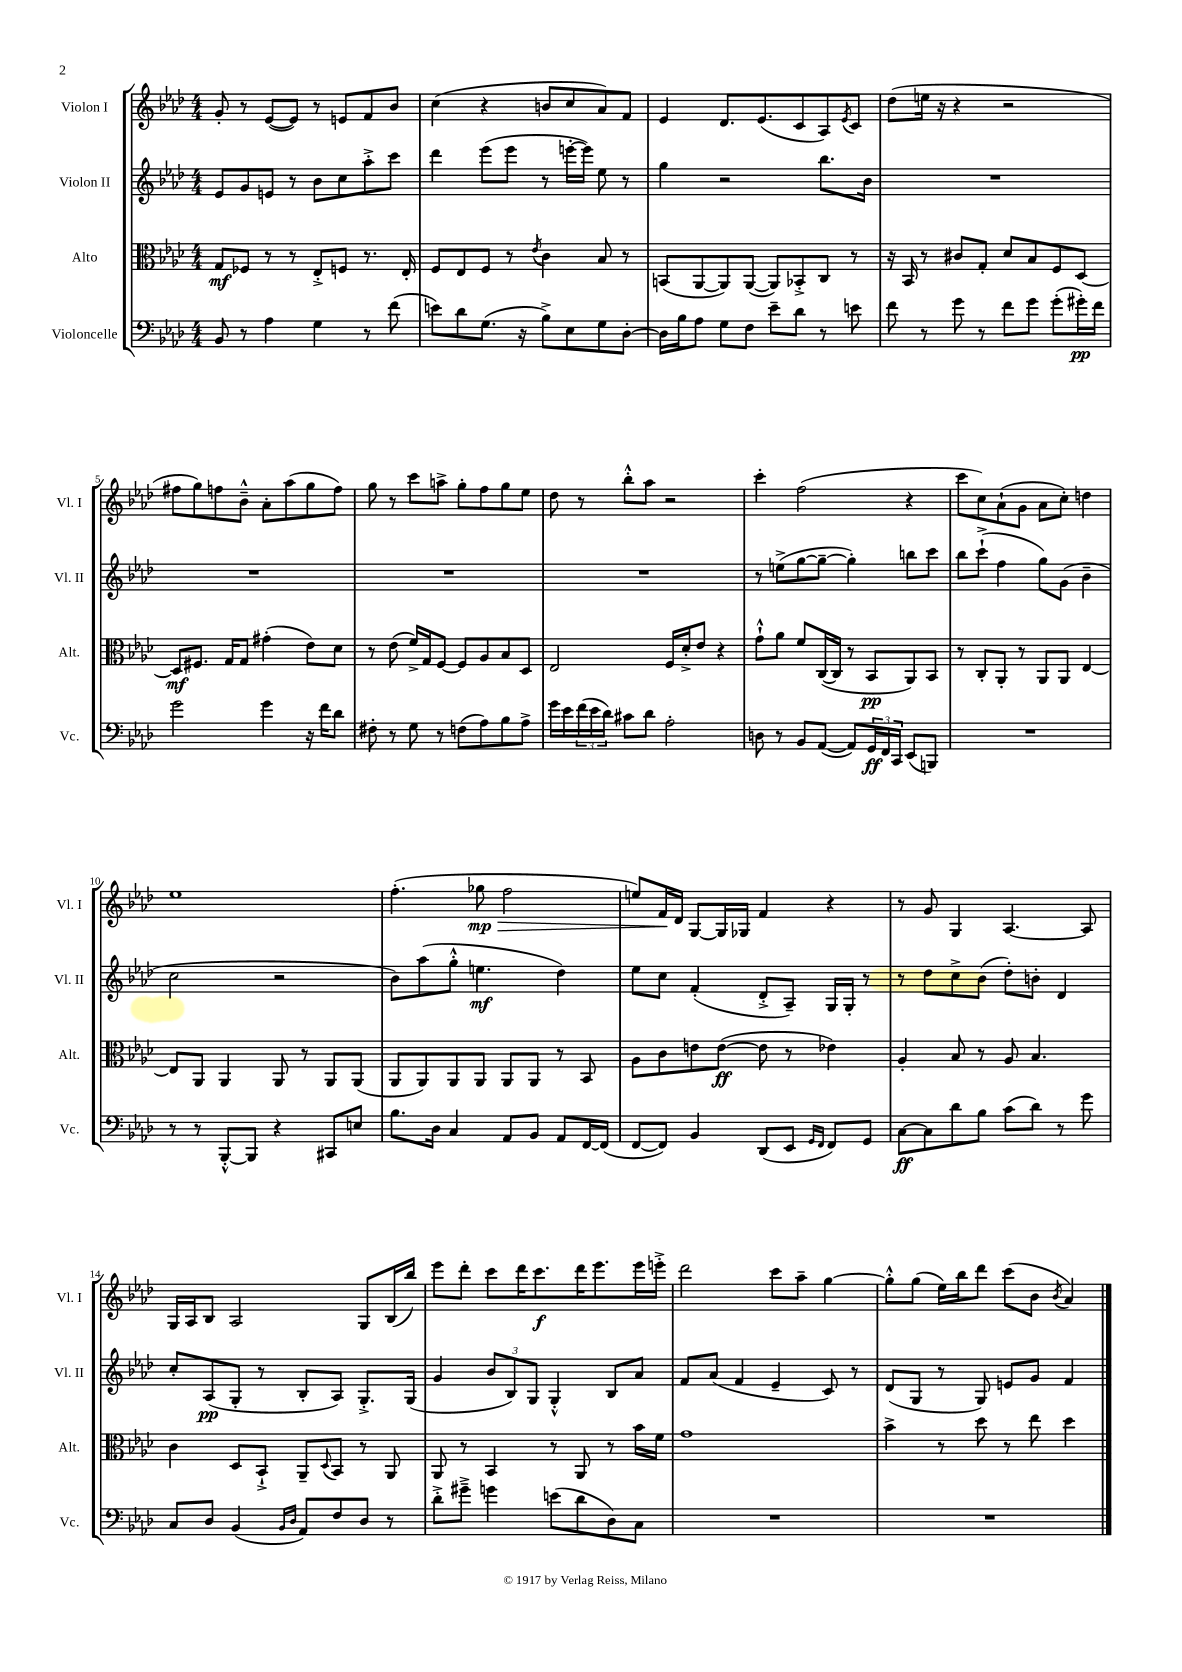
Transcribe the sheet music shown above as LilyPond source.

<<
\new StaffGroup <<
\new Staff = "s0" \with { instrumentName = "Violon I" shortInstrumentName = "Vl. I" } {
    \clef treble \key aes \major \numericTimeSignature \time 4/4
    g'8-. r8 ees'8~( ees'8) r8 e'8 f'8 bes'8 |
    c''4( r4 b'8 c''8 aes'8) f'8 |
    ees'4 des'8. ees'8.( c'8 aes8) \acciaccatura { ees'8 } c'8 |
    des''8( e''16 r16 r4 r2 |
    fis''8 g''8) f''8 bes'8---^ aes'8-. aes''8( g''8 f''8) |
    g''8 r8 c'''8 a''8-> g''8-. f''8 g''8 ees''8 |
    des''8 r8 bes''8-.-^ aes''8 r2 |
    c'''4-. f''2( r4 |
    c'''8 c''8) aes'8-!( g'8 aes'8 c''8-.) d''4 |
    ees''1 |
    f''4.-.( ges''8\mp\> f''2 |
    e''8) f'16\! des'16 g8~ g16 ges16 f'4 r4 |
    r8 g'8 g4 aes4.~ aes8 |
    g16 aes16 bes8 aes2 g8 bes16( bes''16) |
    ees'''8 des'''8-. c'''8 des'''16 c'''8.\f des'''16 ees'''8. ees'''16 e'''16-.-> |
    des'''2 c'''8 aes''8-- g''4~ |
    g''8-.-^ g''8( ees''16) bes''16 des'''8 c'''8( bes'8 \acciaccatura { bes'8 } aes'4) \bar "|." |
}
\new Staff = "s1" \with { instrumentName = "Violon II" shortInstrumentName = "Vl. II" } {
    \clef treble \key aes \major \numericTimeSignature \time 4/4
    ees'8 g'8 e'8 r8 bes'8 c''8 aes''8-.-> c'''8 |
    des'''4 ees'''8( ees'''8 r8 e'''16~-. e'''16) ees''8 r8 |
    g''4 r2 bes''8. bes'16 |
    R1 |
    R1 |
    R1 |
    R1 |
    r8 e''8->( g''8~ g''8~-- g''4-.) b''8 c'''8 |
    bes''8 c'''8-!->( f''4 g''8) g'8( bes'4-- |
    c''2 r2 |
    bes'8) aes''8( g''8-.-^ e''4.\mf des''4) |
    ees''8 c''8 f'4-.( des'8-.-> aes8--) g16 g16-. r8 |
    r8 des''8 c''8-> bes'8( des''8-.) b'8-. des'4 |
    c''8-. aes8\pp( g8-. r8 bes8-. aes8) g8.-.-> g16( |
    g'4 \tuplet 3/2 { bes'8 bes8) g8 } g4-.-^ bes8 aes'8 |
    f'8 aes'8( f'4 ees'4-- c'8) r8 |
    des'8( g8 r8 g8) e'8 g'8 f'4 \bar "|." |
}
\new Staff = "s2" \with { instrumentName = "Alto" shortInstrumentName = "Alt." } {
    \clef alto \key aes \major \numericTimeSignature \time 4/4
    g8\mf fes8 r8 r8 ees8-.-> f8 r8. ees16-. |
    f8 ees8 f8 r8 \acciaccatura { ees'8 } c'4 bes8 r8 |
    b,8( aes,8~ aes,8) aes,8~( aes,8) bes,8-.-> c8 r8 |
    r16 bes,16 r8 cis'8 g8-. des'8 bes8 f8 des8~ |
    des8\mf fis8. g16 g8 gis'4-.( ees'8) des'8 |
    r8 ees'8( f'16->) g16 f8~ f8 aes8 bes8 des8 |
    ees2 f16 des'16-.-> ees'8 r4 |
    g'8-!-^ aes'8 f'8 c16~( c16 r8 bes,8\pp aes,8) bes,8 |
    r8 c8-. aes,8-. r8 aes,8 aes,8 ees4~ |
    ees8 aes,8 aes,4 aes,8 r8 aes,8 aes,8( |
    aes,8 aes,8) aes,8 aes,8 aes,8 aes,8 r8 bes,8 |
    aes8 c'8 e'8 e'8~\ff( e'8 r8 ees'4) |
    aes4-. bes8 r8 aes8 bes4. |
    c'4 des8 bes,8-!-> aes,8-- \appoggiatura { des8 } bes,8 r8 aes,8 |
    aes,8 r8 bes,4 r8 aes,8 r8 bes'16 f'16 |
    g'1 |
    bes'4-> r8 des''8 r8 ees''8 des''4 \bar "|." |
}
\new Staff = "s3" \with { instrumentName = "Violoncelle" shortInstrumentName = "Vc." } {
    \clef bass \key aes \major \numericTimeSignature \time 4/4
    bes,8 r8 aes4 g4 r8 f'8( |
    e'8) des'8 g8.( r16 bes8->) ees8 g8 des8~-. |
    des16 bes16 aes8 g8 f8 ees'8-- des'8 r8 e'8 |
    f'8 r8 g'8 r8 f'8 g'8 g'8-.( gis'16-.\pp) f'16 |
    g'2 g'4 r16 f'16 des'8 |
    fis8-. r8 g8 r8 f8( aes8) bes8 aes8-> |
    g'16 ees'16 \tuplet 3/2 { f'16( ees'16 des'16) } cis'8 des'8 aes2-. |
    d8 r8 bes,8 aes,8~( aes,8) \tuplet 3/2 { g,16\ff f,16 c,16 } ees,8( b,,8) |
    R1 |
    r8 r8 bes,,8~-.-^ bes,,8 r4 cis,8 e8 |
    bes8. des16 c4 aes,8 bes,8 aes,8 f,16~ f,16( |
    f,8~ f,8) bes,4 des,8( ees,8 \grace { g,16 f,16 } f,8) g,8 |
    c8~\ff c8 des'8 bes8 c'8( des'8) r8 g'8 |
    c8 des8 bes,4( \grace { bes,16 des16 } aes,8) f8 des8 r8 |
    des'8-.-> gis'8---> g'4 e'8( des'8 des8) c8 |
    R1 |
    R1 \bar "|." |
}
>>
>>
